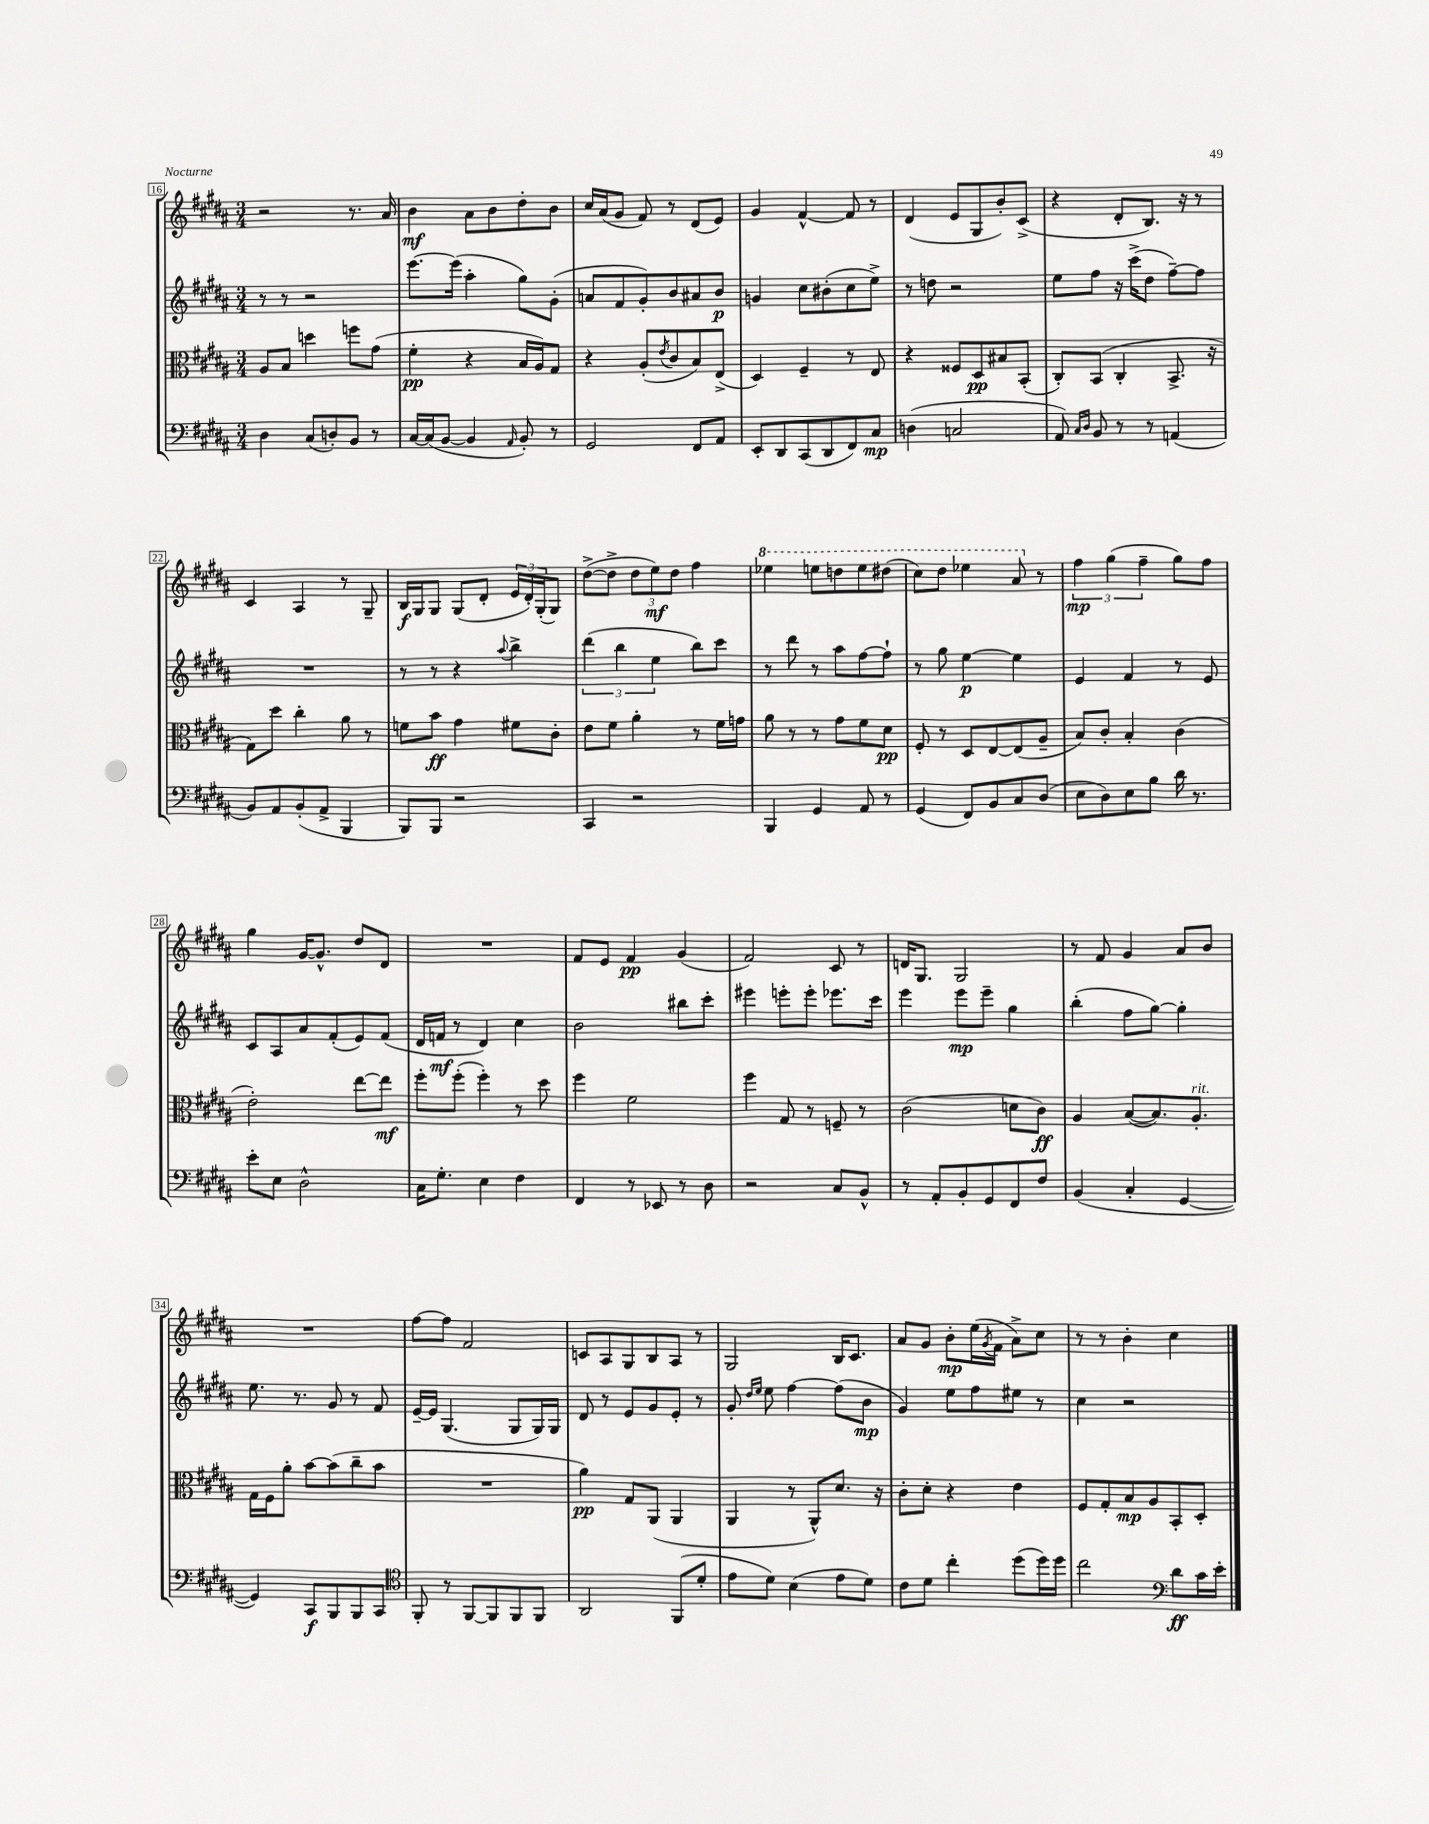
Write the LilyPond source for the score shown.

<<
\new StaffGroup <<
\new Staff = "s0" {
    \clef treble \key b \major \numericTimeSignature \time 3/4
    r2 r8. ais'16 |
    b'4\mf ais'8 b'8 dis''8-. b'8 |
    cis''16 ais'16( gis'8 fis'8) r8 dis'8( e'8) |
    gis'4 fis'4~-^ fis'8 r8 |
    dis'4( e'8 gis8 b'8-.) cis'8->( |
    r4 dis'8-. b8.) r16 r8 |
    cis'4 ais4 r8 gis8-- |
    b16\f gis16 gis8 gis8( dis'8-. \tuplet 3/2 { e'16 dis'16-.) gis16-.( } gis8) |
    dis''8~->( dis''8-> \tuplet 3/2 { dis''8 e''8\mf) dis''8 } fis''4 |
    \ottava #1 ees'''4 e'''8 d'''8 e'''8 dis'''8( |
    cis'''8) dis'''8 ees'''4 ais''8 \ottava #0 r8 |
    \tuplet 3/2 { fis''4\mp gis''4( fis''4-- } gis''8) fis''8 |
    gis''4 gis'16~ gis'8.-^ dis''8 dis'8 |
    R2. |
    fis'8 e'8 fis'4\pp gis'4( |
    fis'2) cis'8 r8 |
    d'16 gis8. gis2 |
    r8 fis'8 gis'4 ais'8 b'8 |
    R2. |
    fis''8~ fis''8 fis'2 |
    c'8 ais8 gis8 b8 ais8 r8 |
    gis2 b16 cis'8. |
    ais'8 gis'8 b'8-.\mp e''16( \acciaccatura { gis'8 } fis'16 ais'8->) cis''8 |
    r8 r8 b'4-. cis''4 \bar "|." |
}
\new Staff = "s1" {
    \clef treble \key b \major \numericTimeSignature \time 3/4
    r8 r8 r2 |
    e'''8.~ e'''16( ais''4-. gis''8) gis'8-.( |
    a'8 fis'8 gis'8-.) b'8 ais'8 b'8\p |
    g'4 cis''8 bis'8-.( cis''8 e''8->) |
    r8 d''8 r2 |
    e''8 fis''8 r16 cis'''16->( dis''8 fis''8~--) fis''8 |
    R2. |
    r8 r8 r4 \appoggiatura { ais''8 } b''4-> |
    \tuplet 3/2 { dis'''4( b''4 e''4 } b''8) cis'''8 |
    r8 dis'''8 r8 ais''8 fis''8~ fis''8-! |
    r8 gis''8 e''4~\p e''4 |
    e'4 fis'4 r8 e'8 |
    cis'8 ais8 ais'8 fis'8-.( e'8) fis'8( |
    dis'16 f'16\mf r8 dis'4) cis''4 |
    b'2 bis''8 cis'''8-. |
    eis'''4 e'''8-. e'''8-. ees'''8. cis'''16 |
    e'''4 e'''8\mp e'''8-- gis''4 |
    b''4-.( fis''8 gis''8~) gis''4-. |
    e''8. r8. gis'8 r8 fis'8 |
    e'16~-- e'16 gis4.( gis8 gis16) gis16 |
    dis'8 r8 e'8 gis'8 e'8-. r8 |
    gis'8-. \grace { dis''16 e''16 } e''8 fis''4~ fis''8( b'8\mp |
    gis'4) e''8 fis''8 eis''8 r8 |
    cis''4 r2 \bar "|." |
}
\new Staff = "s2" {
    \clef alto \key b \major \numericTimeSignature \time 3/4
    ais8 b8 d''4 f''8 gis'8( |
    fis'4-.\pp r4 b16 ais16) gis8 |
    r4 ais8-.( \acciaccatura { e'8 } cis'8 b8) e8->( |
    dis4) fis4-- r8 e8 |
    r4 fisis8 dis8\pp bis8 b,8-.( |
    cis8-.) b,8( cis4-. b,8.-> r16 |
    gis8) dis''8 cis''4-. ais'8 r8 |
    f'8 b'8\ff gis'4 fis'8 cis'8-. |
    e'8 fis'8 ais'4-. r8 fis'16 g'16 |
    ais'8 r8 r8 gis'8 fis'8 dis'8\pp |
    fis8-. r8 dis8 e8~ e8( ais8-- |
    b8) cis'8-. b4-. cis'4( |
    e'2-.) e''8~ e''8\mf |
    fis''8-. fis''8-.( fis''4-.) r8 dis''8 |
    fis''4 fis'2 |
    fis''4 gis8 r8 f8-- r8 |
    cis'2( d'8 cis'8\ff) |
    ais4 b8~( b8.) ais8.-.^\markup { \italic "rit." } |
    gis16 fis16 ais'8-. b'8~ b'8( cis''8-- b'8 |
    R2. |
    ais'4\pp) gis8 ais,8( ais,4 |
    ais,4 r8 ais,8-^) dis'8. r16 |
    cis'8-. dis'8-. r4 e'4 |
    fis8 gis8-. b8\mp ais8 b,8-. dis8-. \bar "|." |
}
\new Staff = "s3" {
    \clef bass \key b \major \numericTimeSignature \time 3/4
    dis4 cis8( d8-.) b,8 r8 |
    cis16~ cis16( b,8~ b,4 \grace { ais,16 } b,8-.) r8 |
    gis,2 fis,8 ais,8 |
    e,8-. dis,8 cis,8( dis,8 fis,8) cis8\mp |
    d4( c2 |
    ais,8) \grace { cis16 dis16 } b,8 r8 r8 a,4( |
    b,8) ais,8 b,8-.( ais,8-> b,,4 |
    b,,8) b,,8 r2 |
    cis,4 r2 |
    b,,4 gis,4 ais,8 r8 |
    gis,4( fis,8) b,8 cis8 dis8( |
    e8 dis8) e8 b8 dis'16 r8. |
    e'8-. e8 dis2-^ |
    cis16 gis8.-. e4 fis4 |
    fis,4 r8 ees,8 r8 dis8 |
    r2 cis8 b,8-^ |
    r8 ais,8-. b,8-. gis,8 fis,8 fis8 |
    b,4( cis4-. gis,4~ |
    gis,4) cis,8\f b,,8 b,,8 cis,8 |
    \clef tenor fis,8-. r8 fis,8~ fis,8 fis,8 fis,8 |
    ais,2 fis,8( dis'8-. |
    e'8 dis'8) b4( e'8 dis'8) |
    cis'8 dis'8 cis''4-. dis''8( dis''16) dis''16 |
    cis''2 \clef bass dis'8\ff cis'16 e'16-. \bar "|." |
}
>>
>>
\layout { \context { \Score currentBarNumber = #16 \override BarNumber.stencil = #(make-stencil-boxer 0.1 0.3 ly:text-interface::print) } }
